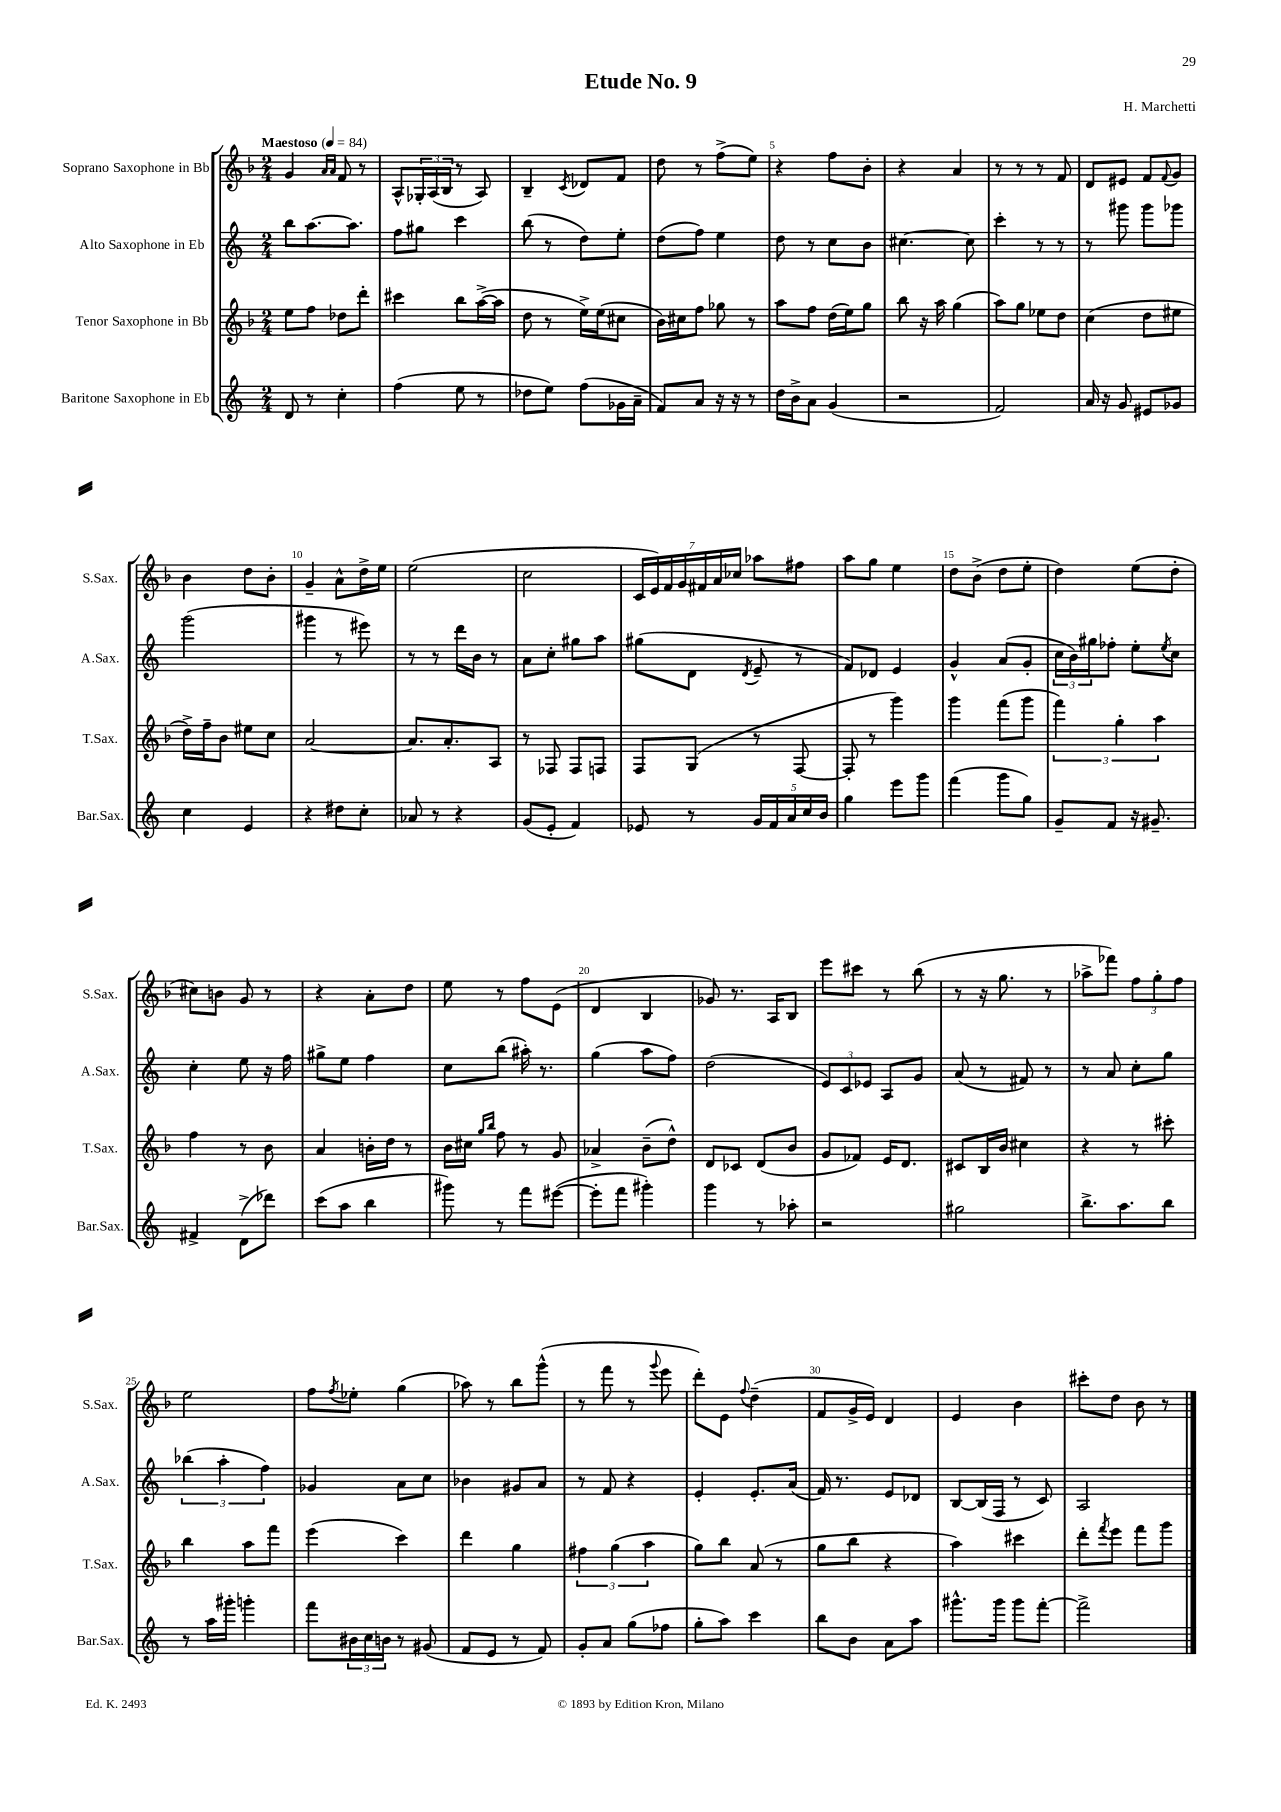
\header { title = "Etude No. 9" composer = "H. Marchetti" }
<<
\new StaffGroup <<
\new Staff = "s0" \with { instrumentName = "Soprano Saxophone in Bb" shortInstrumentName = "S.Sax." } {
    \clef treble \key f \major \numericTimeSignature \time 2/4 \tempo "Maestoso" 4 = 84
    g'4 \grace { a'16 a'16 } f'8 r8 |
    a8-^ \tuplet 3/2 { ges16-. a16( bes16 } r8 a8) |
    bes4-- \acciaccatura { c'8 } des'8 f'8 |
    d''8 r8 f''8->( e''8) |
    r4 f''8 bes'8-. |
    r4 a'4 |
    r8 r8 r8 f'8 |
    d'8 eis'8 f'8 \appoggiatura { f'8 } g'8 |
    bes'4 d''8 bes'8-. |
    g'4-- a'8-^ d''16-> e''16 |
    e''2( |
    c''2 |
    \tuplet 7/4 { c'16 e'16) f'16 g'16 fis'16 a'16 ces''16 } aes''8 fis''8 |
    a''8 g''8 e''4 |
    d''8 bes'8->( d''8 e''8-. |
    d''4) e''8( d''8-. |
    cis''8) b'8 g'8 r8 |
    r4 a'8-. d''8 |
    e''8 r8 f''8 e'8( |
    d'4 bes4 |
    ges'8) r8. a16 bes8 |
    e'''8 cis'''8 r8 bes''8( |
    r8 r16 g''8. r8 |
    aes''8-> fes'''8) \tuplet 3/2 { f''8 g''8-. f''8 } |
    e''2 |
    f''8 \acciaccatura { f''8 } ees''8-. g''4( |
    aes''8) r8 bes''8 g'''8-^( |
    r8 f'''8 r8 \appoggiatura { g'''8 } e'''8 |
    d'''8-.) e'8 \appoggiatura { f''8 } d''4--( |
    f'8 g'16-> e'16) d'4 |
    e'4 bes'4 |
    cis'''8-. d''8 bes'8 r8 \bar "|." |
}
\new Staff = "s1" \with { instrumentName = "Alto Saxophone in Eb" shortInstrumentName = "A.Sax." } {
    \clef treble \key c \major \numericTimeSignature \time 2/4
    b''8 a''8.~ a''8. |
    f''8 gis''8 c'''4 |
    b''8( r8 d''8) e''8-. |
    d''8( f''8) e''4 |
    d''8 r8 c''8 b'8 |
    cis''4.~ cis''8 |
    c'''4-. r8 r8 |
    r8 gis'''8 gis'''8 ges'''8 |
    g'''2( |
    gis'''4 r8 eis'''8) |
    r8 r8 d'''16 b'16 r8 |
    a'8 c''8-. gis''8 a''8 |
    gis''8( d'8 \acciaccatura { d'8 } e'8-- r8 |
    f'8) des'8 e'4 |
    g'4-^ a'8( g'8-. |
    \tuplet 3/2 { c''16 b'16) gis''16 } fes''8-. e''8-. \acciaccatura { e''8 } c''8 |
    c''4-. e''8 r16 f''16 |
    gis''8-> e''8 f''4 |
    c''8 b''8( ais''16-.) r8. |
    g''4( a''8 f''8) |
    d''2( |
    \tuplet 3/2 { e'8) c'8 ees'8 } a8 g'8 |
    a'8( r8 fis'8) r8 |
    r8 a'8 c''8-. g''8 |
    \tuplet 3/2 { bes''4( a''4-. f''4) } |
    ges'4 a'8 c''8 |
    bes'4 gis'8 a'8 |
    r8 f'8 r4 |
    e'4-. e'8.-. a'16( |
    f'16) r8. e'8 des'8 |
    b8~ b16( f16 r8 c'8) |
    a2 \bar "|." |
}
\new Staff = "s2" \with { instrumentName = "Tenor Saxophone in Bb" shortInstrumentName = "T.Sax." } {
    \clef treble \key f \major \numericTimeSignature \time 2/4
    e''8 f''8 des''8 d'''8-. |
    cis'''4 bes''8 a''16~->( a''16 |
    d''8 r8 e''16->) e''16( cis''8 |
    bes'16) cis''16 f''8 ges''8 r8 |
    a''8 f''8 d''16( e''16) g''8 |
    bes''8 r16 a''16 g''4( |
    a''8) g''8 ees''8 d''8 |
    c''4( d''8 eis''8 |
    d''16->) f''16-- bes'8 eis''8 c''8 |
    a'2~ |
    a'8. a'8.-. a8 |
    r8 fes8 fes8 f8 |
    f8 g8( r8 f8~ |
    f8-. r8 g'''4) |
    g'''4 f'''8( g'''8 |
    \tuplet 3/2 { f'''4) g''4-. a''4 } |
    f''4 r8 bes'8 |
    a'4 b'16-. d''16 r8 |
    bes'16 cis''16 \grace { g''16 bes''16 } f''8 r8 g'8 |
    aes'4-> bes'8--( d''8-^) |
    d'8 ces'8 d'8( bes'8 |
    g'8 fes'8) e'16 d'8. |
    cis'8 bes16 bes'16 cis''4 |
    r4 r8 cis'''8-. |
    bes''4 a''8 f'''8 |
    e'''4( c'''4) |
    d'''4 g''4 |
    \tuplet 3/2 { fis''4 g''4( a''4 } |
    g''8) bes''8 a'8( r8 |
    g''8 bes''8 r4 |
    a''4) cis'''4 |
    d'''8-. \acciaccatura { f'''8 } e'''8 f'''8 g'''8 \bar "|." |
}
\new Staff = "s3" \with { instrumentName = "Baritone Saxophone in Eb" shortInstrumentName = "Bar.Sax." } {
    \clef treble \key c \major \numericTimeSignature \time 2/4
    d'8 r8 c''4-. |
    f''4( e''8 r8 |
    des''8 e''8) f''8( ges'16 a'16-- |
    f'8) a'8 r16 r16 r8 |
    d''16 b'16-> a'8 g'4( |
    r2 |
    f'2) |
    a'16 r16 g'8 eis'8 ges'8 |
    c''4 e'4 |
    r4 dis''8 c''8-. |
    aes'8 r8 r4 |
    g'8( e'8-. f'4) |
    ees'8 r8 \tuplet 5/4 { g'16 f'16 a'16 c''16 b'16 } |
    g''4 e'''8 g'''8 |
    f'''4( g'''8 g''8) |
    g'8-- f'8 r16 gis'8.-- |
    fis'4-> d'8->( des'''8) |
    c'''8( a''8 b''4 |
    gis'''8) r8 f'''8 eis'''8~( |
    eis'''8-. f'''8 gis'''4-.) |
    g'''4 r8 aes''8-. |
    r2 |
    gis''2 |
    b''8.-> a''8. b''8 |
    r8 a''16 gis'''16-. g'''4-. |
    f'''8 \tuplet 3/2 { bis'16 c''16 b'16 } r8 gis'8( |
    f'8 e'8 r8 f'8) |
    g'8-. a'8 g''8( fes''8 |
    g''8-. a''8) c'''4 |
    b''8 b'8 a'8 a''8 |
    gis'''8.-^ gis'''16 gis'''8 f'''8~-. |
    f'''2-> \bar "|." |
}
>>
>>
\layout { \context { \Score \override BarNumber.break-visibility = ##(#f #t #t) barNumberVisibility = #(every-nth-bar-number-visible 5) } }
